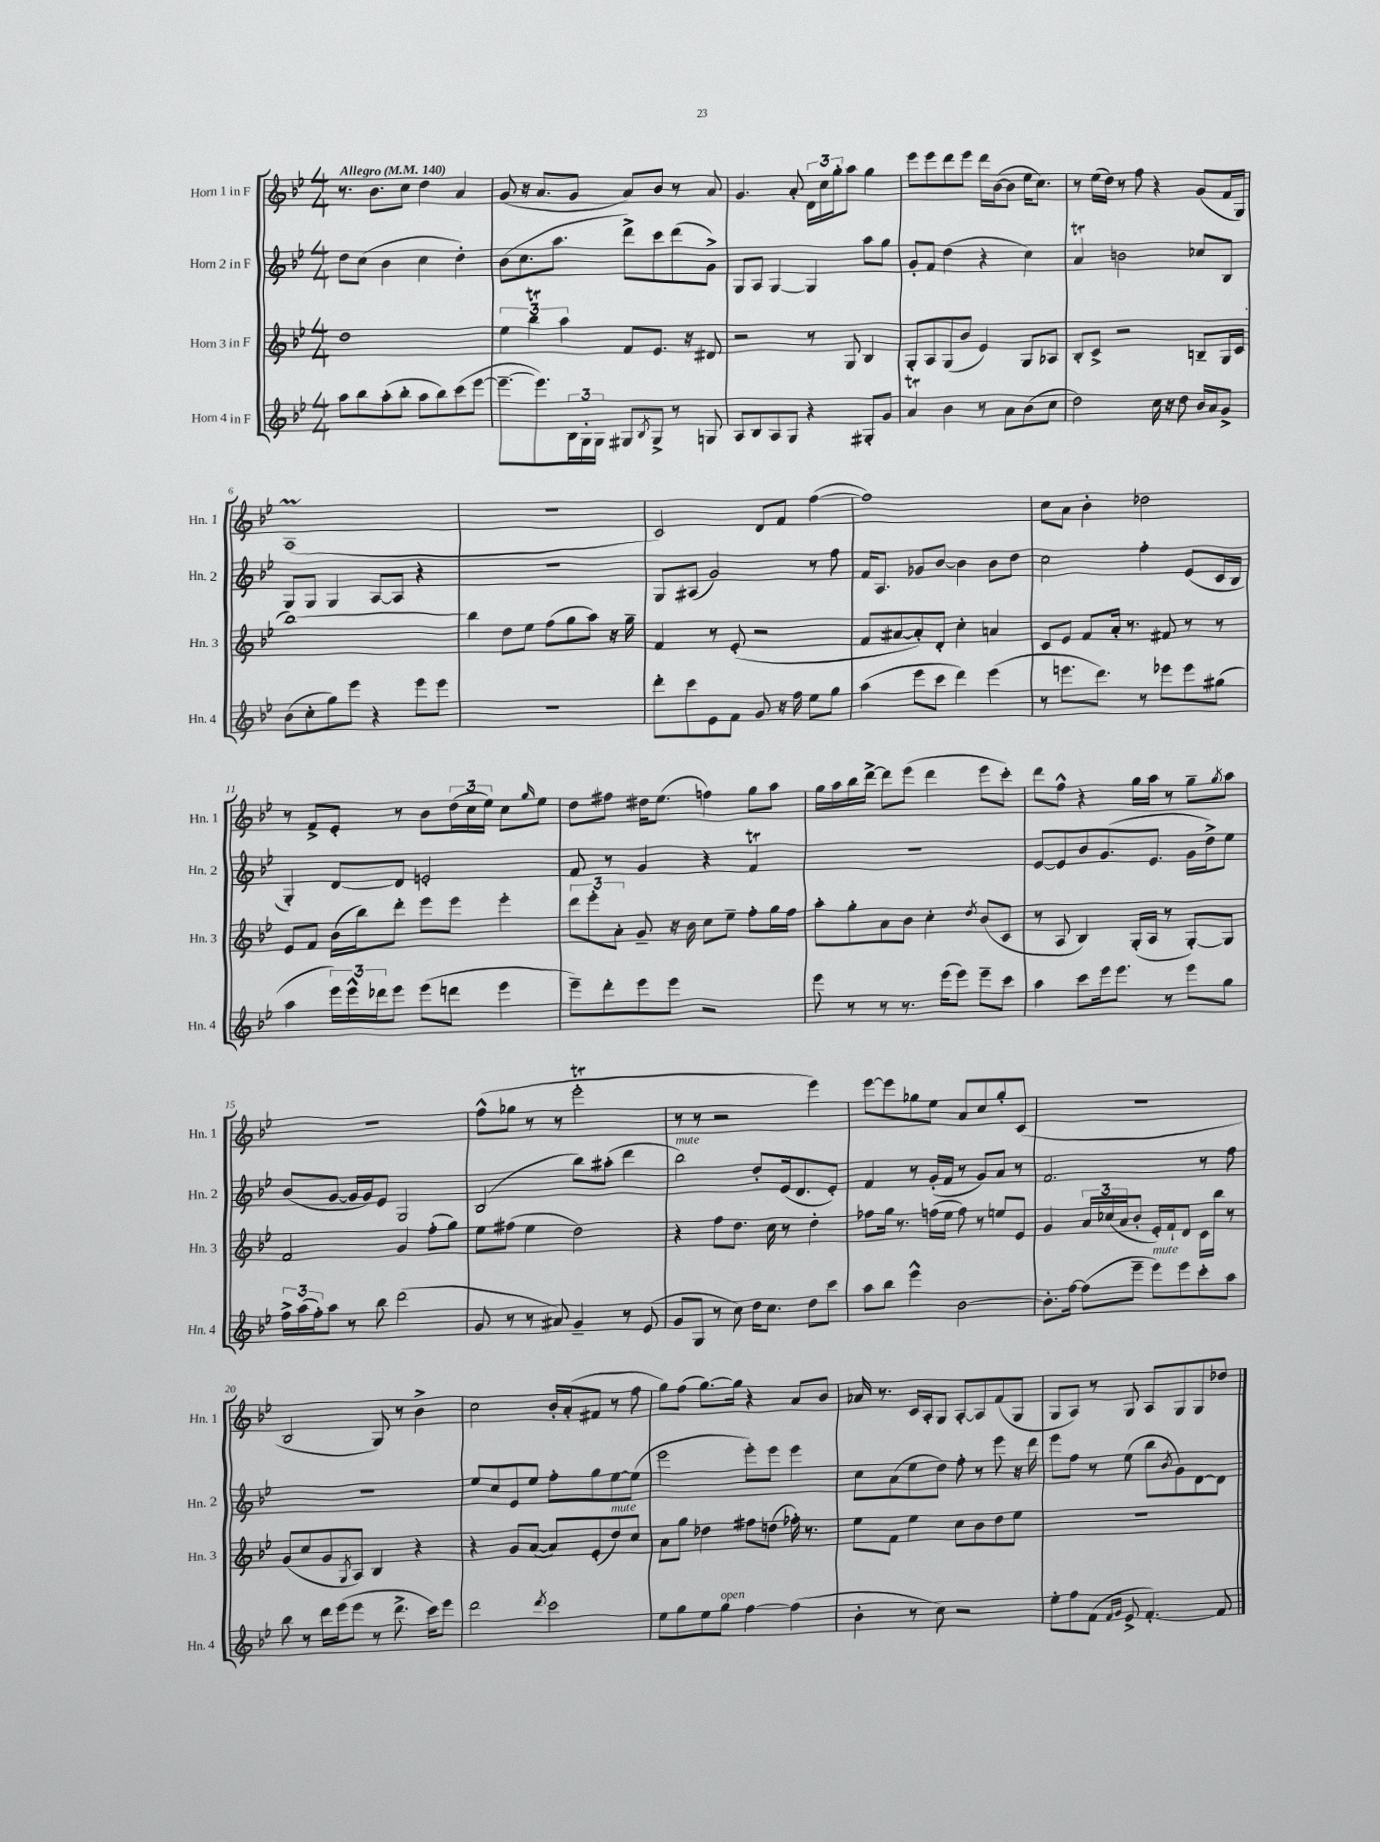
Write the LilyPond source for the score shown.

<<
\new StaffGroup <<
\new Staff = "s0" \with { instrumentName = "Horn 1 in F" shortInstrumentName = "Hn. 1" } {
    \clef treble \key bes \major \numericTimeSignature \time 4/4 \tempo "Allegro" 4 = 140
    r8. bes'8. c''8 d''4 a'4 |
    g'8( r16 a'8. g'8 a'8) bes'8 r8 a'8 |
    g'4. a'8-. \tuplet 3/2 { d'16 c''16 g''16-. } a''8 g''4 |
    ees'''8 ees'''8 d'''8 ees'''8 d'''16 bes'16~( bes'8 ees''16 c''8.) |
    r8 ees''16( d''16) r8 f''8 r4 g'8( f'16 g16) |
    a1\prall( |
    R1 |
    c'2) d'8 f'8 f''4~( |
    f''1) |
    c''8 a'8 bes'4-. des''2 |
    r8 f'8-> ees'8-. r8 bes'8 \tuplet 3/2 { d''16( c''16 ees''16) } c''8 \grace { g''16 } ees''8 |
    d''8 fis''8 dis''16 ees''8.( f''4) g''8 a''8 |
    g''16 a''16 bes''16 d'''16~-> d'''8 ees'''8( d'''4 ees'''8 c'''8-.) |
    d'''8 f''8-^ r4 g''16 a''16 r8 g''8-- \acciaccatura { g''8 } a''8 |
    R1 |
    f''8-^( ges''8 r8 r8 ees'''2-.\trill |
    r8 r8 r2 ees'''4) |
    ees'''8~ ees'''8 ges''8 ees''8 a'8 c''8 ges''8-. c'8( |
    r1 |
    bes2 g8) r8 bes'4-> |
    c''2 bes'16-. a'16-.( fis'8 r8 f''8 |
    g''8) f''8( g''8.~) g''16 r4 a'8 bes'8 |
    aes'16 r8. c'16 a16-. g8 a8~-. a8 f'8( g8 |
    g8 a8) r8 g8 a8 g8 g8 des''8 \bar "|." |
}
\new Staff = "s1" \with { instrumentName = "Horn 2 in F" shortInstrumentName = "Hn. 2" } {
    \clef treble \key bes \major \numericTimeSignature \time 4/4
    d''8 c''8( bes'4 c''4 d''4-.) |
    bes'8( c''8. a''8. d'''8->) c'''8 d'''8( g'8->) |
    g8 a8 g4~ g4 a''8 g''8 |
    g'8-. f'8 d''4( r4 c''4) |
    a'4\trill b'2 ces''8 bes8 |
    g8 g8 g4 a8~ a8 r4 |
    R1 |
    g8 ais8( g'2) r8 f''8 |
    f'16 a8. ges'8 bes'8~ bes'4 bes'8 d''8 |
    c''2 f''4-. ees'8( c'16 bes16 |
    g4-.) d'8~ d'8 e'2-. |
    f'8 r8 g'4 r4 f'4\trill |
    R1 |
    ees'8~ ees'8 bes'8 g'8.( ees'8. g'16 d''16->) ees''8 |
    bes'8( g'8~ g'16 g'16) ees'8 g2 |
    bes2( bes''8) ais''8-.( d'''4 |
    bes''2^\markup { \italic "mute" }) d''8-. ees'16( d'8. ees'8-.) |
    f'4 r8 g'16-.( f'16 r8 g'8) a'8 r8 |
    f'2. r8 f''8 |
    r1 |
    ees''8 c''8 ees'8 ees''8 f''8-. g''8 ees''8~ ees''8( |
    ees'''2 ees'''8-.) ees'''8 ees'''4 |
    c''8 a'8( ees''8 d''8) f''8-. r8 ees'''8 r16 d'''16 |
    ees'''8 f''8 r8 ees''8( bes''8 \acciaccatura { bes'8 } g'8) d'8~ d'8 \bar "|." |
}
\new Staff = "s2" \with { instrumentName = "Horn 3 in F" shortInstrumentName = "Hn. 3" } {
    \clef treble \key bes \major \numericTimeSignature \time 4/4
    d''1 |
    \tuplet 3/2 { ees''4 bes''4\trill a''4 } f'8 ees'8. r16 dis'8 |
    r2 r8 g8 bes4 |
    g8-. a8 g8( bes'8 ees'4) g8 aes8 |
    bes8-. c'8-> r2 b8-- g16 c'16( |
    bes''1~) |
    bes''4 d''8 ees''8 f''8( g''8 a''8) r16 g''16-- |
    f'4 r8 ees'8-.( r2 |
    f'8 ais'8~ ais'8-.) d'8-. c''4-. a'4 |
    c'8 ees'8 f'8 a'16-. r8. fis'8 r8 r8 |
    ees'8 f'8 bes'16( bes''16) d'''8-. ees'''8 ees'''8 ees'''4-. |
    \tuplet 3/2 { d'''8 ees'''8-. a'8-. } g'8-- r16 bes'16 c''8 ees''8-- f''8-. g''16 f''16 |
    a''8-. g''8-. a'8 bes'8 c''4-. \acciaccatura { d''8 } bes'8( c'8 |
    r8 a8 bes4) g16-.( a16 r8 g8~-.) g8 |
    f'2 g'4 f''8-.( g''8) |
    ees''8 fis''8( ees''4 d''2) |
    r4 f''8 d''8. c''16 r8 d''4-. |
    fes''8 g''16 r8. f''16( ees''16 f''8) r8 e''8 ees'8 |
    g'4 \tuplet 3/2 { a'16 ces''16( a'16 } bes'8-. ees'16-.) f'16-! d'8 c'16 bes''16 r8 |
    g'8( c''8 g'8 \acciaccatura { g8 } a8) bes4 r4 |
    r4 g'8 a'8~( a'8) ees'8-.( d''8^\markup { \italic "mute" }) c''8 |
    a'8 g''8 des''4 fis''8 d''8( fes''16-.) r8. |
    ees''8 f'8 ees''4 c''8 bes'8 d''8 ees''8 |
    R1 \bar "|." |
}
\new Staff = "s3" \with { instrumentName = "Horn 4 in F" shortInstrumentName = "Hn. 4" } {
    \clef treble \key bes \major \numericTimeSignature \time 4/4
    a''8 bes''8 a''8-.( bes''8-. a''8 bes''8) c'''8( ees'''8~ |
    ees'''8.~-- ees'''8.) \tuplet 3/2 { bes16 g16-. g16 } gis8 \acciaccatura { bes8 } gis8-> r8 g8 |
    a8 bes8 a8 g8 r4 gis8-. g'8 |
    a'4\trill bes'4 r8 a'8 bes'8( c''8 |
    d''2) c''16 r16 d''8 bes'16 a'16 g'8-> |
    bes'8( c''8-. g''8) ees'''8 r4 ees'''8 ees'''8 |
    R1 |
    d'''8-. c'''8 ees'8 f'8 g'8 r16 f''16 ees''8 g''8 |
    a''4( ees'''8 c'''8 d'''4) ees'''4( |
    r8 e'''8. d'''8.) r8 ees'''8 ees'''8 gis''8( |
    a''4 \tuplet 3/2 { ees'''16) ees'''16-^ des'''16 } ees'''8 ees'''8( d'''8 ees'''4 |
    ees'''8--) d'''8-. ees'''8 ees'''8 r2 |
    ees'''8 r8 r8 r8. ees'''16( ees'''8) ees'''8-- c'''8 |
    a''4 c'''8 ees'''16 ees'''8. r8 ees'''8 g''8 |
    \tuplet 3/2 { f''16-> a''16( f''16-.) } a''8 r8 bes''8 d'''2( |
    g'8 r8 r8 ais'8) g'4-- r8 ees'8( |
    g'8 g8 r8 c''8) d''16 c''8. d''8 c'''8 |
    a''8 bes''8 ees'''4-^ bes'2~ |
    bes'8.-. f''16~ f''8( ees'''8-- ees'''8^\markup { \italic "mute" }) ees'''8 c'''8-. a''8 |
    bes''8 r8 d'''16 ees'''16( ees'''8 r8 d'''8.-> c'''16) ees'''8 |
    d'''2 \acciaccatura { d'''8 } c'''2 |
    ees''8 g''8 ees''8 g''8^\markup { \italic "open" } f''4~ f''4( |
    bes'4-. r8 c''8) r2 |
    ees''8-. f''8 f'8( \grace { f'16 g'16 } ees'8-> f'4.~-.) f'8 \bar "|." |
}
>>
>>
